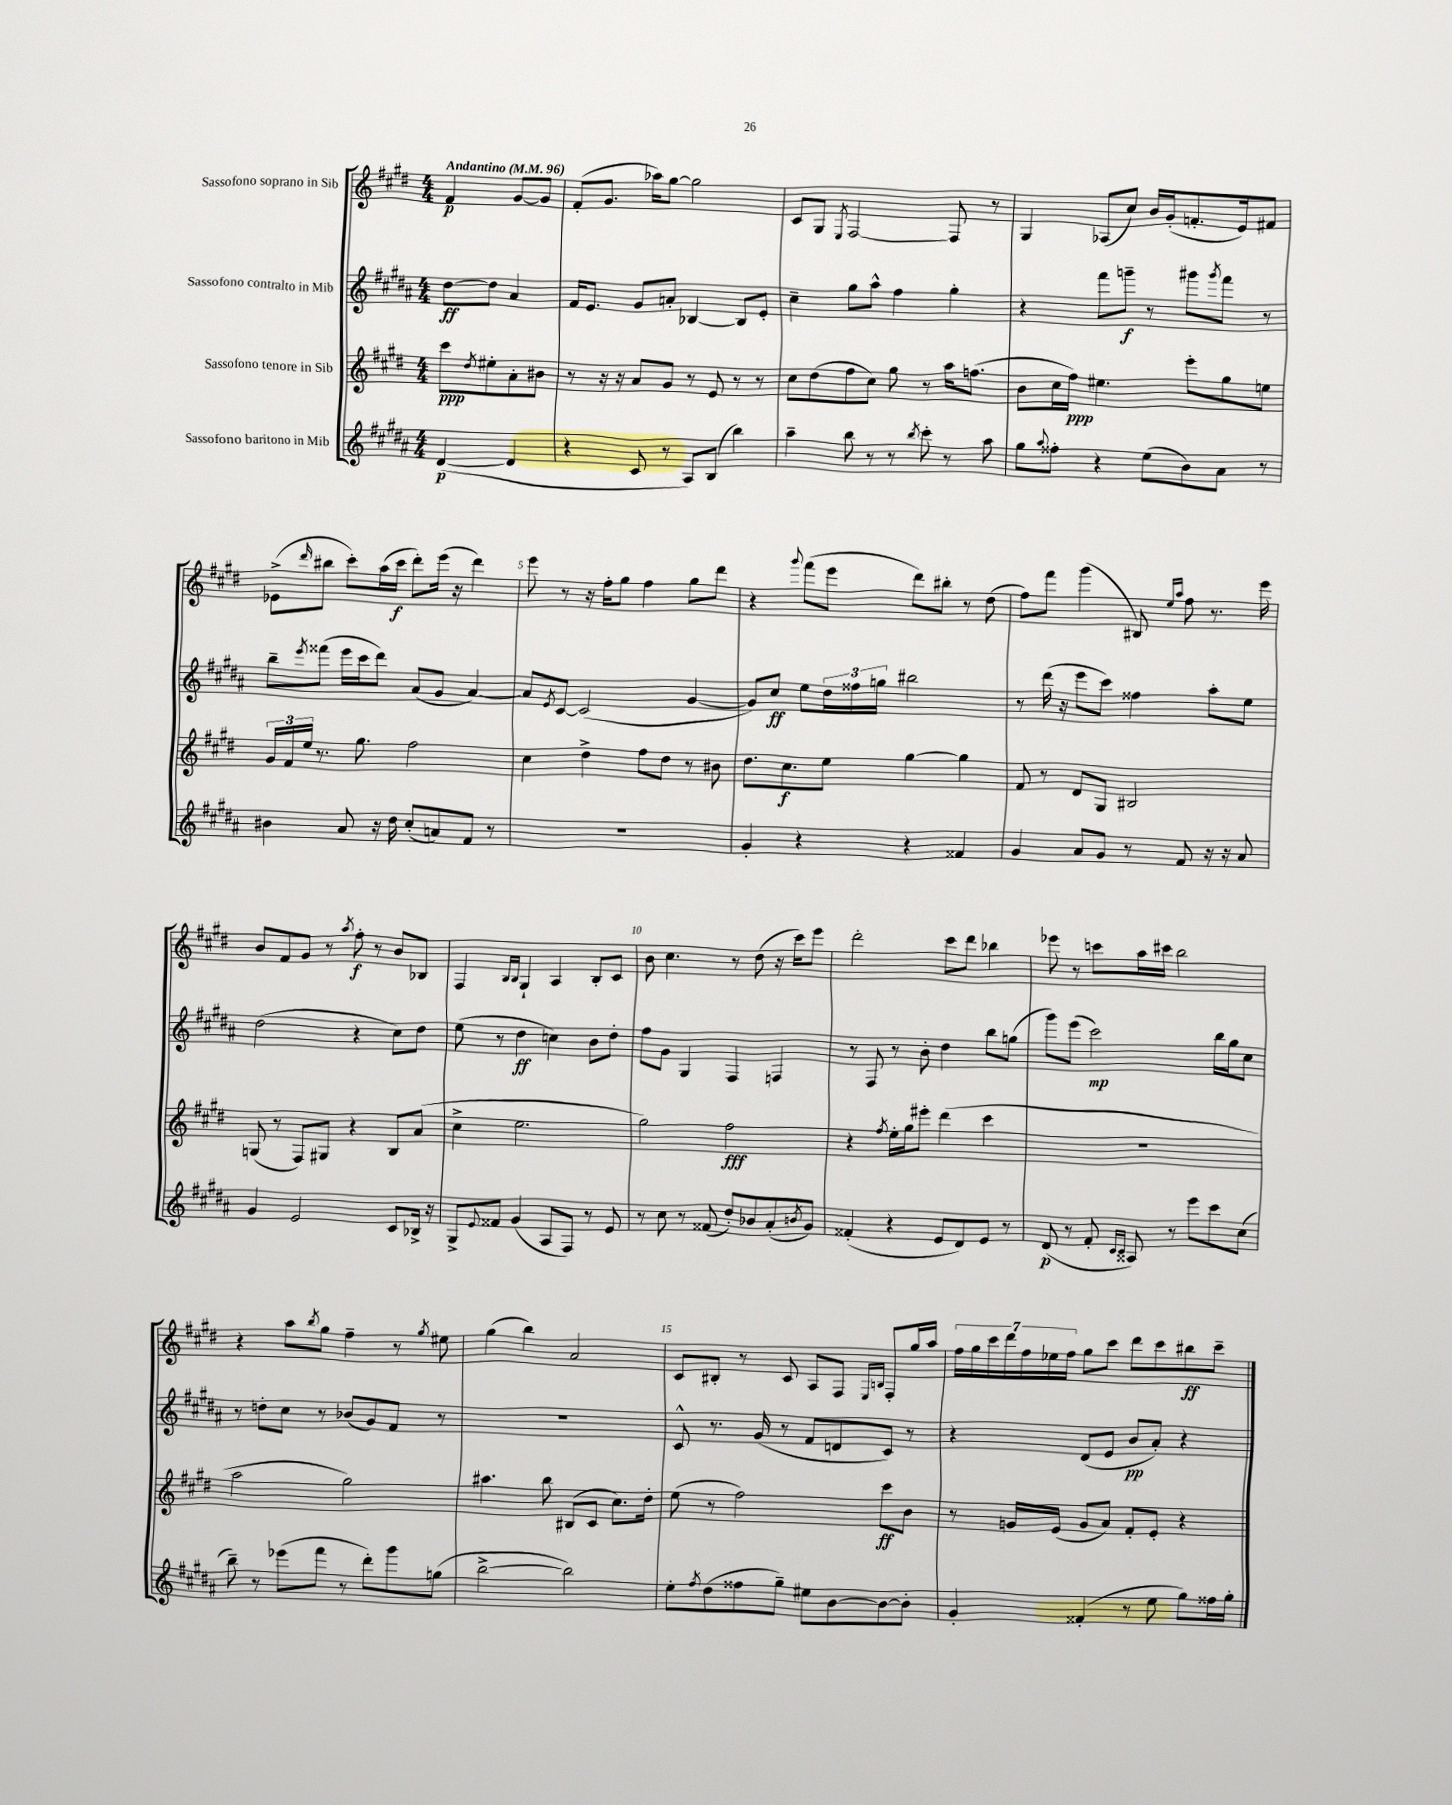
<<
\new StaffGroup <<
\new Staff = "s0" \with { instrumentName = "Sassofono soprano in Sib" } {
    \clef treble \key e \major \numericTimeSignature \time 4/4 \partial 2 \tempo "Andantino" 4 = 96
    fis'4\p gis'8~ gis'8 |
    fis'8-.( gis'8. aes''16) gis''8~ gis''2 |
    cis'8 gis8 \acciaccatura { e8 } fis2~ fis8 r8 |
    gis4 aes8( cis''8) b'16 gis'16-.( f'8.-. e'16) fis'8 |
    ees'8->( \grace { dis'''16 } bis''8 cis'''8-.) a''16( cis'''16\f dis'''8-.) e'''16( r16 dis'''4) |
    e'''8 r8 r16 fis''16-. gis''8 fis''4 gis''8 dis'''8 |
    r4 \appoggiatura { gis'''8 } fis'''8( e'''8 dis'''8) bis''8-. r8 dis''8( |
    fis''8) fis'''8 gis'''4( bis8) \grace { e''16 a''16 } fis''8 r8. e'''16 |
    b'8 fis'8 gis'8 r8 \acciaccatura { a''8 } fis''8-.\f r8 b'8 bes8 |
    fis4 \grace { b16 b16 } gis4-! a4 b8-. cis'8 |
    b'8 cis''4. r8 dis''8( r16 cis'''16) e'''8 |
    dis'''2-. cis'''8 dis'''8 bes''4 |
    ees'''8 r8 c'''8 a''16 cis'''16 b''2 |
    r4 a''8 \acciaccatura { b''8 } gis''8 fis''4-- r8 \acciaccatura { gis''8 } eis''8 |
    gis''4( b''4) a'2 |
    cis'8 bis8-. r8 cis'8 a8 fis8 \grace { e16 b16 } fis8-. gis''16 a''16 |
    \tuplet 7/4 { fis''16 gis''16 cis'''16 dis'''16 fis''16 ees''16 fis''16 } gis''8 cis'''8 dis'''8 cis'''8 bis''8\ff cis'''8-- \bar "|." |
}
\new Staff = "s1" \with { instrumentName = "Sassofono contralto in Mib" } {
    \clef treble \key b \major \numericTimeSignature \time 4/4 \partial 2
    dis''8~\ff dis''8 ais'4 |
    fis'16 e'8. gis'8 a'8-. bes4~ bes8 e'8-. |
    cis''4-- gis''8 ais''8-^ fis''4 gis''4-. |
    r4 fis'''8 g'''8--\f r8 gis'''8 \acciaccatura { gis'''8 } fis'''8 r8 |
    b''8-- \acciaccatura { e'''8 } fisis'''8( e'''16 cis'''16 dis'''8) ais'8( gis'8 ais'4~) |
    ais'8 \acciaccatura { e'8 } cis'8~ cis'2( gis'4~ |
    gis'8) cis''8\ff e''8 \tuplet 3/2 { dis''16 fisis''16 g''16 } bis''2 |
    r8 dis'''16( r16 e'''8 cis'''8) fisis''4 ais''8-. e''8 |
    dis''2( r4 cis''8) dis''8 |
    e''8( r8 dis''4\ff c''4) b'8 dis''8-. |
    fis''8 gis'8 gis4 fis4 f4 |
    r8 fis8 r8 b'8-. dis''4 b''8 g''8( |
    gis'''8) e'''8( cis'''2\mp) b''16 gis''16 cis''8 |
    r8 d''8-. cis''8 r8 bes'8( gis'8) fis'8 r8 |
    R1 |
    cis'8-^ r8. gis'16( r8 fis'8 d'8 cis'8) r8 |
    r4 dis'8( e'8 b'8\pp ais'8-.) r4 \bar "|." |
}
\new Staff = "s2" \with { instrumentName = "Sassofono tenore in Sib" } {
    \clef treble \key e \major \numericTimeSignature \time 4/4 \partial 2
    cis'''8\ppp \acciaccatura { dis''8 } eis''8-. a'8-. bis'8 |
    r8 r16 r16 a'8 gis'8 r8 e'8 r8 r8 |
    cis''8 dis''8( fis''8 cis''8) gis''8 r8 a''16 f''8.( |
    b'8 cis''16 fis''16\ppp) eis''4. e'''8-. gis''8 e''8 |
    \tuplet 3/2 { gis'16 fis'16 e''16 } r8. gis''8. fis''2 |
    cis''4 dis''4-> fis''8 dis''8 r8 bis'8 |
    dis''8. cis''8.\f e''8 gis''4~ gis''4 |
    fis'8 r8 dis'8 gis8 bis2 |
    g8( r8 fis8) gis8 r4 b8 a'8( |
    cis''4-> e''2. |
    gis''2) fis''2\fff |
    r4 \acciaccatura { fis''8 } e''16-. gis''16 eis'''8-. dis'''4( cis'''4 |
    R1 |
    a''2 gis''2) |
    ais''4. b''8 bis8( cis'8 cis''8.) dis''16-. |
    e''8( r8 fis''2) cis'''8\ff b'8 |
    r8 g'16 e'16( g'8 a'8) fis'8-. e'8-. r4 \bar "|." |
}
\new Staff = "s3" \with { instrumentName = "Sassofono baritono in Mib" } {
    \clef treble \key b \major \numericTimeSignature \time 4/4 \partial 2
    dis'4~\p( dis'4 |
    r4 cis'8 r8 ais8) b8( b''4) |
    ais''4-- b''8 r8 r8 \acciaccatura { b''8 } cis'''8-. r8 ais''8 |
    gis''8 \appoggiatura { ais''8 } fisis''8-. r4 e''8( b'8) ais'8 r8 |
    bis'4 ais'8 r16 dis''16 cis''8-.( a'8) fis'8 r8 |
    R1 |
    gis'4-. r4 r4 fisis'4 |
    gis'4 ais'8 gis'8 r8 fis'8 r16 r16 ais'8 |
    gis'4 e'2 cis'8 bes16-> r16 |
    gis8-> \appoggiatura { e'8 } fisis'8 gis'4( ais8 fis8) r8 e'8 |
    r8 cis''8 r8 fisis'8( dis''8-.) bes'8 ais'8-.( \acciaccatura { b'8 } gis'8) |
    fisis'4-.( r4 e'8 dis'8) e'8 r8 |
    dis'8\p( r8 fis'8-. \grace { cis'16 cis'16 } aisis8) r8 e'''8 cis'''8 cis''8( |
    b''8--) r8 ees'''8( fis'''8 r8 dis'''8-.) gis'''8 g''8( |
    b''2~-> b''2) |
    e''8-. \acciaccatura { fis''8 } dis''8( fisis''8 gis''8--) eis''8 b'8~ b'8~ b'8-. |
    gis'4-. fisis'4-.( r8 e''8 gis''8) fisis''16 gis''16-. \bar "|." |
}
>>
>>
\layout { \context { \Score \override BarNumber.break-visibility = ##(#f #t #t) barNumberVisibility = #(every-nth-bar-number-visible 5) } }
